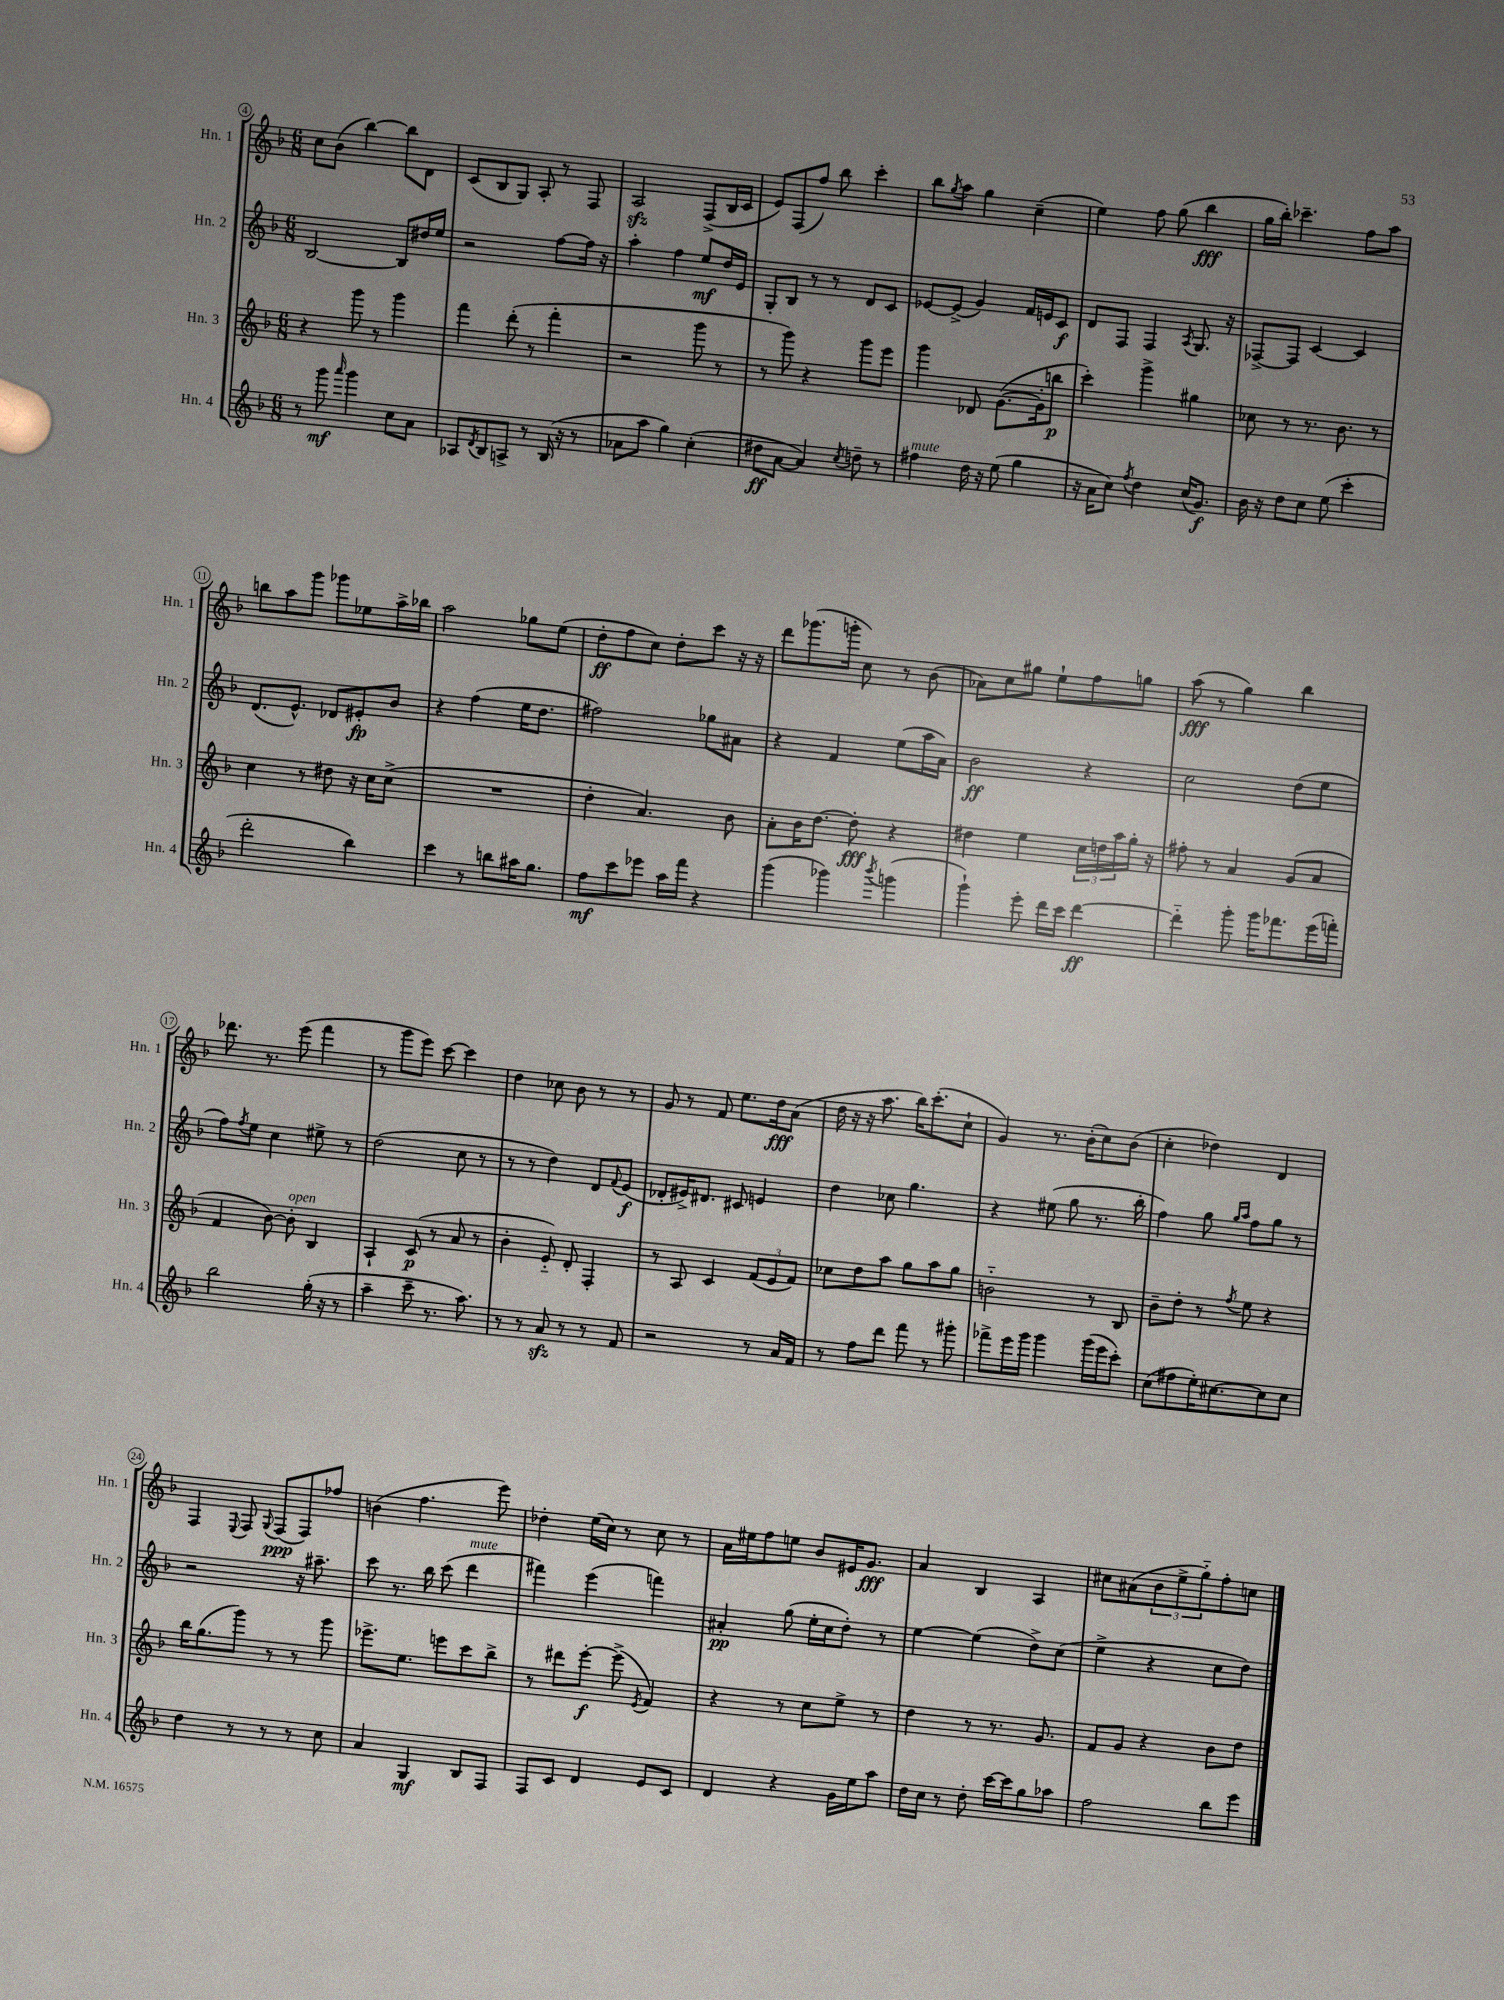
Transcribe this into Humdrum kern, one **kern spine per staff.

**kern	**kern	**kern	**kern
*staff4	*staff3	*staff2	*staff1
*clefG2	*clefG2	*clefG2	*clefG2
*k[b-]	*k[b-]	*k[b-]	*k[b-]
*M6/8	*M6/8	*M6/8	*M6/8
8r	4r	[2B-/	8cc\L
8ggg\	.	.	(8b-\J
16qqaaa/	.	.	.
4ggg\	8ggg\	.	[4bb-\)
.	8r	.	.
8cc\L	4ggg\	8B-/]L	8bb-\]L
8a\J	.	16dd#/L	8d\J
.	.	16ee/JJ	.
=	=	=	=
8A-/L	4fff\	2r	(8c/L
8qd/	.	.	.
8B-/	.	.	8B-/
8A^/J	(8ddd'\	.	8G/J)
8r	8r	.	8A'/
(16B-/	4fff'\	[8ff\L	8r
16r	.	.	.
8r	.	16ff\]Jk	8F/
.	.	16r	.
=	=	=	=
8a-\L	2r	4aa'\	2A/
8aa\J	.	.	.
4gg\)	.	4ff\	.
(4cc'\	8ggg\	8ee/L	(8F^/L
.	8r	16dd/L	16B-/L
.	.	16e/JJ	16c/JJ
=	=	=	=
8dd#\L	8r	8G'/L	8e/L)
[8a\J	8ggg\)	8B-/J	(8F/
4a/])	4r	8r	8ff/J)
.	.	8r	8bb-\
8qcc/	.	.	.
8dd~\	8ggg\L	8d/L	4ccc'\
8r	8eee\J	8c/J	.
=	=	=	=
4ff#\	4ggg\	[8e-/L	8bb-\L
.	.	.	8qgg/
.	.	(8e-^/]J	8aa\J
16dd\	8d-/	4g/)	4gg\
16r	.	.	.
(8ee\	([8.g\L	.	.
4gg\	.	16f/LL	(4cc~\
.	16g'\]k	16e/J	.
.	8bb\J	8c/J	.
=	=	=	=
16r	4ccc'\)	8d/L	4ee\)
16a\LK	.	.	.
8cc\J)	.	8F/J	.
8qff/	.	.	.
4dd\	4ggg^\	4F/	8ff\
.	.	.	(8gg\
.	.	8qA/	.
(16cc/LK	4gg#\	8.G/	4bb-\
8.g/J)	.	.	.
.	.	16r	.
=	=	=	=
16b-\	8cc-\	[8F-^/L	16gg\LL
16r	.	.	16bb-'\JJ)
8dd\L	8r	8F-/]J	4.ccc-~\
8cc\J	8.r	[4c/	.
(8ee\	.	.	.
.	8.b-\	.	.
4ccc'\	.	4c/]	8ff\L
.	8r	.	8aa\J
=	=	=	=
2ddd'\	4cc\	(8.d/L	8bb\L
.	.	.	8aa\
.	.	8.e^^/J)	.
.	8r	.	8ggg\J
.	8dd#\	8d-/L	8ggg-\L
4bb-\)	16r	8e#'/	8ee-\
.	16cc\LK	.	.
.	(8cc^\J	8b-/J	16aa^\L
.	.	.	16bb-\JJ
=	=	=	=
4ccc\	2.r	4r	2aa\
8r	.	(4ff\	.
8bb\L	.	.	.
16aa#\K	.	16ee\LK	8gg-\L
8.gg\J	.	8.dd\J	.
.	.	.	(8ee\J
=	=	=	=
8ff\L	4dd'\	2ff#\)	8dd'\L
8ccc\	.	.	8ff\
8eee-\J	4.a/)	.	8cc\J)
16aa\LL	.	.	8dd'\L
16fff\JJ	.	.	.
4r	.	8gg-\L	8ccc\J
.	8b-\	8a#\J	16r
.	.	.	16r
=	=	=	=
(4ggg\	8a'\L	4r	8ddd\L
.	16b-\K	.	(8.ggg-\
.	[8.dd\J	.	.
4ggg-\)	.	4f/	.
.	.	.	16ggg'\Jk
.	8dd'\]	.	8cc\)
8qbbb-/	.	.	.
(4ggg\	4r	(8ee\L	8r
.	.	16aa\L	(8b-\
.	.	16a\JJ)	.
=	=	=	=
4ggg`\)	4dd#\	2b-\	8a-\L)
.	.	.	8cc\
8eee'\	4ee\	.	8gg#\J
16ddd\LL	.	.	8ee`\L
16ccc\JJ	.	.	.
[4ddd\	24cc\LL	4r	8ff\
.	24dd\	.	.
.	24aa\	.	.
.	16gg'\JJ	.	8gg\J
.	16r	.	.
=	=	=	=
4ddd'~\]	8ff#'\	2cc\	(8aa\
.	8r	.	8r
8ggg'\	4a/	.	4gg\)
16ggg\LK	.	.	.
8.fff-\	.	.	.
.	(8g/L	(8dd\L	4bb-\
(16eee\L	8a/J	8ee\J	.
16fff'\JJ)	.	.	.
=	=	=	=
2bb-\	4f/	8ff\L)	8.ddd-\
.	.	8qff/	.
.	.	8ee\J	.
.	.	.	8.r
.	[8b-\)	4cc\	.
.	8b-'\]	.	(8eee\
(16gg'\	4B-/	8ee#^\	4fff\
16r	.	.	.
8r	.	8r	.
=	=	=	=
4aa~\	4A`/	(2dd\	8r
.	.	.	8ggg\L
8ccc~\	(8c/	.	8eee\J)
8.r	8r	.	[8ccc\
.	8a/	8cc\	4ccc\]
8.aa\)	.	.	.
.	8r	8r	.
=	=	=	=
8r	4b-'\	8r	4dd\
8r	.	8r	.
8a/	8e'~/)	4dd\)	8cc-\
8r	8d'/	.	8b-\
8r	4F'/	8d/L	8r
.	.	8qqf/	.
8f/	.	(8e/J	8r
=	=	=	=
2r	8r	8d-'/L	8g/
.	8A/	16e#^/K)	8r
.	.	8.d#/J	.
.	4c/	.	8f/
.	.	8c#/	8.ee\L
8r	(12f/L	4e/	.
.	.	.	16dd\k
.	12e/	.	.
16a/LL	.	.	(8a\J
.	12f/J)	.	.
16f/JJ	.	.	.
=	=	=	=
8r	8cc-\L	4dd\	16dd\
.	.	.	16r
8ff\L	8dd\	.	16r
.	.	.	8.aa\
8ddd\J	8aa\J	8cc-\	.
8fff\	8gg\L	4.gg\	16bb-\LK)
.	.	.	(8.ccc'\
8r	8aa\	.	.
8ggg#'\	8gg\J	.	8cc`\J
=	=	=	=
8fff-^\L	2b'~\	4r	4g/)
16eee\L	.	.	.
16ggg\JJ	.	.	.
4ggg\	.	(8ee#\	8.r
.	.	8gg\	.
.	.	.	(16b-'\LK
(16ggg\LL	8r	8.r	8cc\)
16eee\J	.	.	.
8ccc'\J)	8B-/	.	(8b-\J
.	.	16bb-'\	.
=	=	=	=
(8cc\L	8b-~\L	4ff\)	4cc'\
8ff#\	8dd'\J	.	.
16ee'\K)	8r	8gg\	4dd-\)
[8.cc#\	.	.	.
.	.	16qqgg/LL	.
.	8qff/	16qqaa/JJ	.
.	8ee\	8ff\L	.
8cc#\]	4r	8gg\J	4d/
8cc#\J	.	8r	.
=	=	=	=
4dd\	16bb-\LK	2r	4F/
.	(8.gg\	.	.
.	.	.	8qqE/
8r	8ggg\J)	.	8F/
.	.	.	8qqG/
8r	8r	.	(8F/L
8r	8r	16r	8F/)
.	.	8.aa#~\	.
8cc\	8ggg\	.	8ff-/J
=	=	=	=
4a/	8.eee-^\L	8ccc\	(4b\
.	.	8.r	.
.	8.ee\J	.	.
4G/	.	.	4.ff\
.	.	16bb-\	.
.	8eee\L	(8ccc\	.
8B-/L	8ccc\	4ddd\	.
8F/J	8bb-^\J	.	8eee\)
=	=	=	=
8F/L	8r	4fff#\)	4dd-'\
8c/J	8ddd#\L	.	.
4d/	[8eee'\J	(4eee\	(16ee\LL
.	.	.	16cc\JJ)
.	(8eee^\]	.	8r
.	8qe/	.	.
8e/L	4f/)	4fff\)	8cc\
8c/J	.	.	8r
=	=	=	=
4d/	4r	4a#'/	16a\LL
.	.	.	16ee#\J
.	.	.	8ff\
4r	8r	(8gg\	8ee\J
.	8cc\L	16ee'\LL	8b-/L
.	.	16cc\J	.
16g\LL	8ee^\J	8dd'\J)	16e#/K
16ee\J	.	.	8.g/J
8aa\J	8r	8r	.
=	=	=	=
16dd\LL	4dd\	[4ee\	4a/
16cc\JJ	.	.	.
8r	.	.	.
8dd'\	8r	(4ee\]	4B-/
[16ccc\LL	8.r	.	.
16ccc\]J	.	.	.
8gg\	.	8dd^\L)	4A/
.	8.g/	.	.
8aa-\J	.	(8cc\J	.
=	=	=	=
2ff\	8f/L	4ee^\	8cc#\L
.	8g/J	.	(8a#\
.	4r	4r	12b-\
.	.	.	12ee^\
.	.	.	12gg'~\)
8bb-\L	8b-\L	8cc\L	8ff'\
8eee\J	8dd\J	8dd\J)	8cc\J
==	==	==	==
*-	*-	*-	*-
